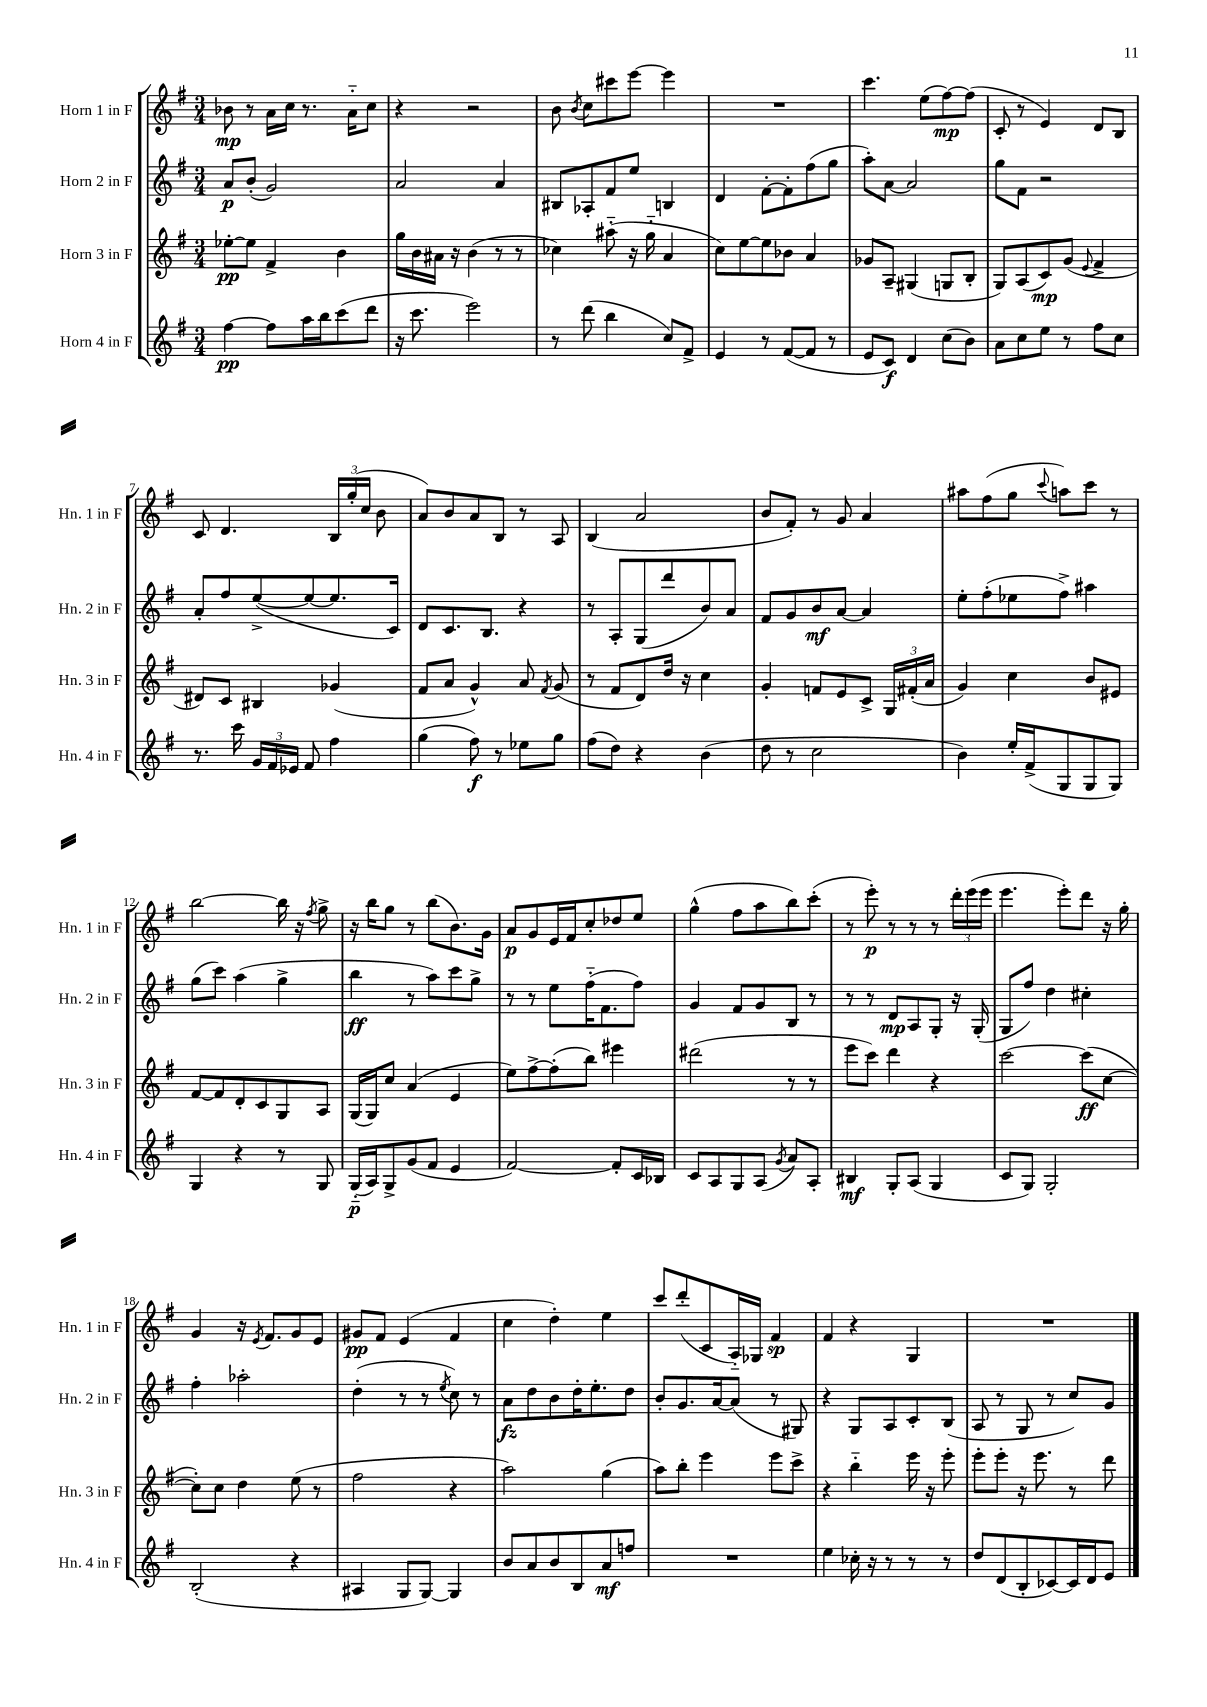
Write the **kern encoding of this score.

**kern	**dynam	**kern	**dynam	**kern	**dynam	**kern	**dynam
*part4	*part4	*part3	*part3	*part2	*part2	*part1	*part1
*staff4	*staff4	*staff3	*staff3	*staff2	*staff2	*staff1	*staff1
*I"Horn 4 in F	*	*I"Horn 3 in F	*	*I"Horn 2 in F	*	*I"Horn 1 in F	*
*I'Hn. 4 in F	*	*I'Hn. 3 in F	*	*I'Hn. 2 in F	*	*I'Hn. 1 in F	*
*clefG2	*	*clefG2	*	*clefG2	*	*clefG2	*
*k[f#]	*	*k[f#]	*	*k[f#]	*	*k[f#]	*
*M3/4	*	*M3/4	*	*M3/4	*	*M3/4	*
=1	=1	=1	=1	=1	=1	=1	=1
[4ff#\	pp	[8ee-X'\L	pp	8a/L	p	8b-X\	mp
.	.	8ee-\J]	.	(8b'/J	.	8r	.
8ff#\L]	.	4f#^/	.	2g/)	.	16a\LL	.
.	.	.	.	.	.	16cc\JJ	.
16aa\L	.	.	.	.	.	8.r	.
16bb\J	.	.	.	.	.	.	.
(8ccc\	.	4b\	.	.	.	.	.
.	.	.	.	.	.	16a\KL	.
8ddd\J	.	.	.	.	.	8cc\J	.
=2	=2	=2	=2	=2	=2	=2	=2
16r	.	16gg\LL	.	2a/	.	4r	.
8.ccc\	.	16b\	.	.	.	.	.
.	.	16a#X\JJ	.	.	.	.	.
.	.	16r	.	.	.	.	.
2eee\)	.	(4b\	.	.	.	2r	.
.	.	8r	.	4a/	.	.	.
.	.	8r	.	.	.	.	.
=3	=3	=3	=3	=3	=3	=3	=3
8r	.	4cc-X\)	.	8B#X/L	.	8b\	.
.	.	.	.	.	.	8qb/	.
(8ddd\	.	.	.	8A-X'/	.	8cc\L	.
4bb\	.	(8aa#X\	.	8f#/	.	8ccc#X\	.
.	.	16r	.	8ee/J	.	[8eee\J	.
.	.	16gg\	.	.	.	.	.
8cc/L)	.	4a/	.	4Bn/	.	4eee\]	.
8f#^/J	.	.	.	.	.	.	.
=4	=4	=4	=4	=4	=4	=4	=4
4e/	.	8cc\L)	.	4d/	.	2.r	.
.	.	[8ee\	.	.	.	.	.
8r	.	8ee\]	.	[8f#'\L	.	.	.
([8f#/L	.	8b-X\J	.	8f#'\]	.	.	.
8f#/J]	.	4a/	.	(8ff#\	.	.	.
8r	.	.	.	8gg\J	.	.	.
=5	=5	=5	=5	=5	=5	=5	=5
8e/L	.	8g-X/L	.	8aa'\L)	.	4.ccc\	.
8c/J)	f	8A~/J	.	[8a\J	.	.	.
4d/	.	(4G#X/	.	2a/]	.	.	.
.	.	.	.	.	.	(8ee\L	.
(8cc\L	.	8Gn/L	.	.	.	[8ff#\)	mp
8b\J)	.	8B'/J	.	.	.	(8ff#\J]	.
=6	=6	=6	=6	=6	=6	=6	=6
8a\L	.	8G/L)	.	8gg\L	.	8c'/	.
8cc\	.	(8A/	.	8f#\J	.	8r	.
8ee\J	.	8c/)	mp	2r	.	4e/)	.
8r	.	(8g/J	.	.	.	.	.
.	.	8qqe/	.	.	.	.	.
8ff#\L	.	4f#^/	.	.	.	8d/L	.
8cc\J	.	.	.	.	.	8B/J	.
!!LO:LB:g=z
=7	=7	=7	=7	=7	=7	=7	=7
8.r	.	8d#X/L)	.	8a'/L	.	8c/	.
.	.	8c/J	.	8ff#/	.	4.d/	.
16ccc\	.	.	.	.	.	.	.
24g/LL	.	4B#X/	.	([8ee^/	.	.	.
24f#/	.	.	.	.	.	.	.
24e-X/JJ	.	.	.	.	.	.	.
8f#/	.	.	.	8ee/_	.	.	.
4ff#\	.	(4g-X/	.	8.ee/]	.	24B/LL	.
.	.	.	.	.	.	(24gg'/	.
.	.	.	.	.	.	24cc/JJ	.
.	.	.	.	.	.	8b\	.
.	.	.	.	16c/Jk)	.	.	.
=8	=8	=8	=8	=8	=8	=8	=8
(4gg\	.	8f#/L	.	8d/L	.	8a/L)	.
.	.	8a/J	.	8.c/	.	8b/	.
8ff#\)	f	4g^^/)	.	.	.	8a/	.
.	.	.	.	8.B/J	.	.	.
8r	.	.	.	.	.	8B/J	.
8ee-X\L	.	8a/	.	4r	.	8r	.
.	.	8qf#/	.	.	.	.	.
8gg\J	.	(8g/	.	.	.	8A/	.
=9	=9	=9	=9	=9	=9	=9	=9
(8ff#\L	.	8r	.	8r	.	(4B/	.
8dd\J)	.	8f#/L	.	8A'/L	.	.	.
4r	.	8d/)	.	(8G/	.	2a/	.
.	.	16dd/Jk	.	8ddd/	.	.	.
.	.	16r	.	.	.	.	.
(4b\	.	4cc\	.	8b/)	.	.	.
.	.	.	.	8a/J	.	.	.
=10	=10	=10	=10	=10	=10	=10	=10
8dd\	.	4g'/	.	8f#/L	.	8b/L	.
8r	.	.	.	8g/	.	8f#'/J)	.
2cc\	.	8fn/L	.	8b/	mf	8r	.
.	.	8e/	.	[8a/J	.	8g/	.
.	.	8c^/J	.	4a/]	.	4a/	.
.	.	24G/LL	.	.	.	.	.
.	.	(24f#X'/	.	.	.	.	.
.	.	24a/JJ	.	.	.	.	.
=11	=11	=11	=11	=11	=11	=11	=11
4b\)	.	4g/)	.	8ee'\L	.	8aa#X\L	.
.	.	.	.	(8ff#'\	.	(8ff#\	.
16ee'/LL	.	4cc\	.	8ee-X\	.	8gg\J	.
(16f#^/J	.	.	.	.	.	.	.
.	.	.	.	.	.	8qqccc/	.
8G/	.	.	.	8ff#^\J)	.	8aan\L)	.
8G/	.	8b/L	.	4aa#X\	.	8ccc\J	.
8G/J)	.	8e#X/J	.	.	.	8r	.
!!LO:LB:g=z
=12	=12	=12	=12	=12	=12	=12	=12
4G/	.	[8f#/L	.	(8gg\L	.	[2bb\	.
.	.	8f#/]	.	8ccc\J)	.	.	.
4r	.	8d'/	.	(4aa\	.	.	.
.	.	8c/	.	.	.	.	.
8r	.	8G/	.	4gg^\	.	16bb\]	.
.	.	.	.	.	.	16r	.
.	.	.	.	.	.	8qff#/	.
8G/	.	8A/J	.	.	.	8gg^\	.
=13	=13	=13	=13	=13	=13	=13	=13
(16G/LL	p	(16G/LL	.	4bb\	ff	16r	.
16A/J)	.	16G/J)	.	.	.	16bb\KL	.
8G^/	.	8cc/J	.	.	.	8gg\J	.
(8g/	.	(4a/	.	8r	.	8r	.
8f#/J	.	.	.	8aa\L)	.	(8bb\L	.
4e/	.	4e/	.	8ccc\	.	8.b\)	.
.	.	.	.	8gg^\J	.	.	.
.	.	.	.	.	.	16g\Jk	.
=14	=14	=14	=14	=14	=14	=14	=14
[2f#/)	.	8ee\L)	.	8r	.	8a/L	p
.	.	[8ff#^\	.	8r	.	8g/	.
.	.	(8ff#'\]	.	8ee\L	.	16e/L	.
.	.	.	.	.	.	16f#/J	.
.	.	8bb\J)	.	(16ff#\K	.	8cc'/	.
.	.	.	.	8.f#\	.	.	.
8f#'/L]	.	4eee#X\	.	.	.	8dd-X/	.
16c/L	.	.	.	8ff#\J)	.	8ee/J	.
16B-X/JJ	.	.	.	.	.	.	.
=15	=15	=15	=15	=15	=15	=15	=15
8c/L	.	(2ddd#X\	.	4g/	.	(4gg^^\	.
8A/	.	.	.	.	.	.	.
8G/	.	.	.	8f#/L	.	8ff#\L	.
(8A/J	.	.	.	8g/	.	8aa\	.
8qg/	.	.	.	.	.	.	.
8a/L)	.	8r	.	8B/J	.	8bb\)	.
8A'/J	.	8r	.	8r	.	(8ccc'\J	.
=16	=16	=16	=16	=16	=16	=16	=16
4B#X/	mf	8eee\L	.	8r	.	8r	.
.	.	8ccc\J)	.	8r	.	8eee'\)	p
8G'/L	.	4ddd\	.	8d/L	mp	8r	.
(8A/J	.	.	.	8A/	.	8r	.
4G/	.	4r	.	8G'/J	.	8r	.
.	.	.	.	16r	.	24ddd'\LL	.
.	.	.	.	.	.	(24eee\	.
.	.	.	.	(16G'/	.	.	.
.	.	.	.	.	.	24eee\JJ	.
=17	=17	=17	=17	=17	=17	=17	=17
8c/L	.	[2ccc\	.	8G/L	.	4.eee\	.
8G/J)	.	.	.	8ff#/J)	.	.	.
2G'/	.	.	.	4dd\	.	.	.
.	.	.	.	.	.	8eee'\L)	.
.	.	(8ccc\L]	ff	4cc#X'\	.	8ddd\J	.
.	.	[8cc\J	.	.	.	16r	.
.	.	.	.	.	.	16gg'\	.
!!LO:LB:g=z
=18	=18	=18	=18	=18	=18	=18	=18
(2B'/	.	8cc'\L])	.	4ff#'\	.	4g/	.
.	.	8cc\J	.	.	.	.	.
.	.	4dd\	.	2aa-X'\	.	16r	.
.	.	.	.	.	.	8qe/	.
.	.	.	.	.	.	8.f#/L	.
4r	.	(8ee\	.	.	.	8g/	.
.	.	8r	.	.	.	8e/J	.
=19	=19	=19	=19	=19	=19	=19	=19
4A#X/	.	2ff#\	.	(4dd'\	.	8g#X/L	pp
.	.	.	.	.	.	8f#/J	.
8G/L	.	.	.	8r	.	(4e/	.
[8G/J)	.	.	.	8r	.	.	.
.	.	.	.	8qee/	.	.	.
4G/]	.	4r	.	8cc\)	.	4f#/	.
.	.	.	.	8r	.	.	.
=20	=20	=20	=20	=20	=20	=20	=20
8b/L	.	2aa\)	.	8a\L	fz	4cc\	.
8a/	.	.	.	8dd\	.	.	.
8b/	.	.	.	8b\	.	4dd'\)	.
8B/	.	.	.	16dd'\K	.	.	.
.	.	.	.	8.ee'\	.	.	.
8a/	mf	(4gg\	.	.	.	4ee\	.
8ffn/J	.	.	.	8dd\J	.	.	.
=21	=21	=21	=21	=21	=21	=21	=21
2.r	.	8aa\L)	.	8b'/L	.	8ccc/L	.
.	.	8bb'\J	.	8.g/	.	(8ddd'/	.
.	.	4eee\	.	.	.	8c/	.
.	.	.	.	[16a/k	.	.	.
.	.	.	.	(8a/J]	.	16A/L)	.
.	.	.	.	.	.	16G-X/JJ	.
.	.	8eee\L	.	8r	.	4f#/	sp
.	.	8ccc^\J	.	8G#X/)	.	.	.
=22	=22	=22	=22	=22	=22	=22	=22
4ee\	.	4r	.	4r	.	4f#/	.
16cc-X'\	.	4bb\	.	8G/L	.	4r	.
16r	.	.	.	.	.	.	.
8r	.	.	.	8A/	.	.	.
8r	.	16eee\	.	8c'/	.	4G/	.
.	.	16r	.	.	.	.	.
8r	.	8eee'\	.	(8B/J	.	.	.
=23	=23	=23	=23	=23	=23	=23	=23
8dd/L	.	8eee'\L	.	8A/	.	2.r	.
(8d/	.	8eee'\J	.	8r	.	.	.
8B'/	.	16r	.	8G/	.	.	.
.	.	8.eee\	.	.	.	.	.
[8c-X/)	.	.	.	8r	.	.	.
16c-/L]	.	8r	.	8cc/L)	.	.	.
16d/J	.	.	.	.	.	.	.
8e/J	.	8ddd\	.	8g/J	.	.	.
==	==	==	==	==	==	==	==
*-	*-	*-	*-	*-	*-	*-	*-
